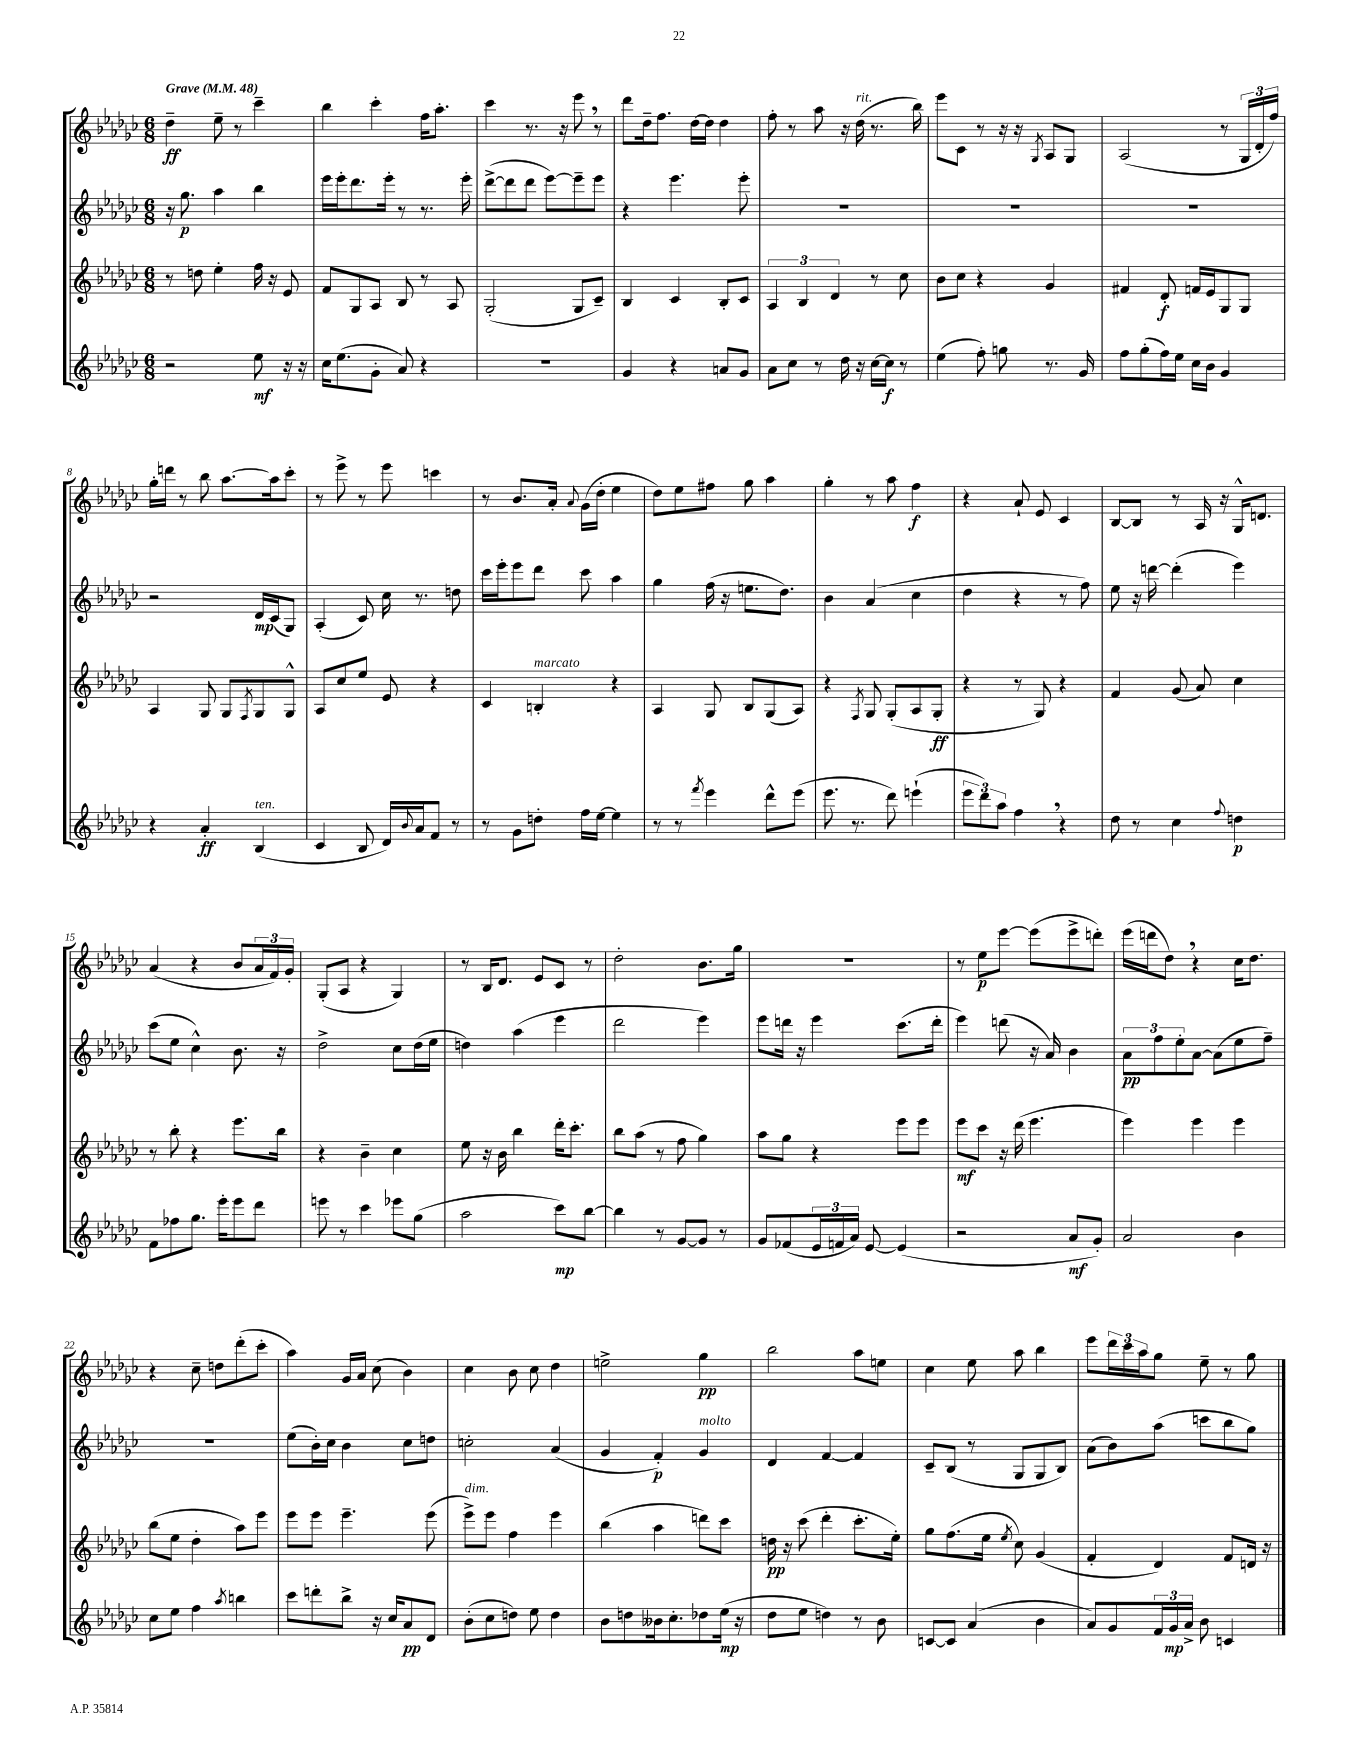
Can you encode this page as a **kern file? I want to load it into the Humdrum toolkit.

**kern	**dynam	**kern	**dynam	**kern	**dynam	**kern	**dynam
*part4	*part4	*part3	*part3	*part2	*part2	*part1	*part1
*staff4	*staff4	*staff3	*staff3	*staff2	*staff2	*staff1	*staff1
*clefG2	*	*clefG2	*	*clefG2	*	*clefG2	*
*k[b-e-a-d-g-c-]	*	*k[b-e-a-d-g-c-]	*	*k[b-e-a-d-g-c-]	*	*k[b-e-a-d-g-c-]	*
*M6/8	*	*M6/8	*	*M6/8	*	*M6/8	*
*MM48	*	*MM48	*	*MM48	*	*MM48	*
=1	=1	=1	=1	=1	=1	=1	=1
!	!	!	!	!	!	!LO:TX:a:B:t=Grave	!
2r	.	8r	.	16r	.	4dd-~\	ff
.	.	.	.	8.gg-\	p	.	.
.	.	8ddn\	.	.	.	.	.
.	.	4ee-'\	.	4aa-\	.	8ee-~\	.
.	.	.	.	.	.	8r	.
8ee-\	mf	16ff\	.	4bb-\	.	4ccc-~\	.
.	.	16r	.	.	.	.	.
16r	.	8e-/	.	.	.	.	.
16r	.	.	.	.	.	.	.
=2	=2	=2	=2	=2	=2	=2	=2
16cc-\KL	.	8f/L	.	16eee-\LL	.	4bb-\	.
(8.ee-\	.	.	.	16eee-'\J	.	.	.
.	.	8G-/	.	8.ddd-\	.	.	.
8g-'\J	.	8A-/J	.	.	.	4ccc-'\	.
.	.	.	.	16eee-'\Jk	.	.	.
8a-/)	.	8B-/	.	8r	.	.	.
4r	.	8r	.	8.r	.	16ff\KL	.
.	.	.	.	.	.	8.aa-'\J	.
.	.	8A-/	.	.	.	.	.
.	.	.	.	16eee-'\	.	.	.
=3	=3	=3	=3	=3	=3	=3	=3
2.r	.	(2G-'/	.	([8ddd-^\L	.	4ccc-\	.
.	.	.	.	8ddd-\]	.	.	.
.	.	.	.	8ddd-\J	.	8.r	.
.	.	.	.	[8eee-\L)	.	.	.
.	.	.	.	.	.	16r	.
.	.	8G-/L	.	8eee-~\]	.	8eee-,\	.
.	.	8c-~/J)	.	8eee-\J	.	8r	.
=4	=4	=4	=4	=4	=4	=4	=4
4g-/	.	4B-/	.	4r	.	8ddd-\L	.
.	.	.	.	.	.	16dd-~\k	.
.	.	.	.	.	.	8.ff\J	.
4r	.	4c-/	.	4.eee-\	.	.	.
.	.	.	.	.	.	[16dd-\LL	.
.	.	.	.	.	.	16dd-\JJ]	.
8an/L	.	8B-'/L	.	.	.	4dd-\	.
8g-/J	.	8c-/J	.	8eee-'\	.	.	.
=5	=5	=5	=5	=5	=5	=5	=5
8a-\L	.	6A-/	.	2.r	.	8ff'\	.
8cc-\J	.	.	.	.	.	8r	.
.	.	6B-/	.	.	.	.	.
8r	.	.	.	.	.	8aa-\	.
.	.	6d-/	.	.	.	.	.
16dd-\	.	.	.	.	.	16r	.
!	!	!	!	!	!	!LO:TX:a:i:t=rit.	!
16r	.	.	.	.	.	(16dd-\	.
[16cc-\LL	.	8r	.	.	.	8.r	.
16cc-\JJ]	f	.	.	.	.	.	.
8r	.	8cc-\	.	.	.	.	.
.	.	.	.	.	.	16bb-\)	.
=6	=6	=6	=6	=6	=6	=6	=6
(4ee-\	.	8b-\L	.	2.r	.	8eee-\L	.
.	.	8cc-\J	.	.	.	8c-\J	.
8ff'\)	.	4r	.	.	.	8r	.
8ggn\	.	.	.	.	.	16r	.
.	.	.	.	.	.	16r	.
.	.	.	.	.	.	8qG-/	.
8.r	.	4g-/	.	.	.	8A-/L	.
.	.	.	.	.	.	8G-/J	.
16g-/	.	.	.	.	.	.	.
=7	=7	=7	=7	=7	=7	=7	=7
8ff\L	.	4f#X/	.	2.r	.	(2A-/	.
(8gg-'\	.	.	.	.	.	.	.
16ff\L)	.	8d-'/	f	.	.	.	.
16ee-\JJ	.	.	.	.	.	.	.
16cc-\LL	.	16fn/LL	.	.	.	.	.
16b-\JJ	.	16e-/J	.	.	.	.	.
4g-/	.	8G-/	.	.	.	8r	.
.	.	8G-/J	.	.	.	24G-/LL	.
.	.	.	.	.	.	24d-'/	.
.	.	.	.	.	.	24ff/JJ)	.
!!LO:LB:g=z
=8	=8	=8	=8	=8	=8	=8	=8
4r	.	4A-/	.	2r	.	16gg-'\LL	.
.	.	.	.	.	.	16dddn\JJ	.
.	.	.	.	.	.	8r	.
4a-'/	ff	8G-/	.	.	.	8bb-\	.
.	.	8G-/L	.	.	.	[8.aa-\L	.
.	.	8qF/	.	.	.	.	.
!LO:TX:a:i:t=ten.	!	!	!	!	!	!	!
(4B-/	.	8G-/	.	16d-/LL	mp	.	.
.	.	.	.	(16c-/J	.	16aa-\k]	.
.	.	8G-^^/J	.	8G-/J)	.	8ccc-'\J	.
=9	=9	=9	=9	=9	=9	=9	=9
4c-/	.	8A-/L	.	(4A-'/	.	8r	.
.	.	8cc-/	.	.	.	8eee-^\	.
8B-/	.	8ee-/J	.	8c-/)	.	8r	.
16d-/LL)	.	8e-/	.	16cc-\	.	8eee-\	.
8qqb-/	.	.	.	.	.	.	.
16a-/J	.	.	.	8.r	.	.	.
8f/J	.	4r	.	.	.	4cccn\	.
8r	.	.	.	8ddn\	.	.	.
=10	=10	=10	=10	=10	=10	=10	=10
8r	.	4c-/	.	16ccc-\LL	.	8r	.
.	.	.	.	16eee-'\J	.	.	.
8g-\L	.	.	.	8eee-\	.	8.b-/L	.
!	!	!LO:TX:a:i:t=marcato	!	!	!	!	!
8ddn'\J	.	4Bn'/	.	8ddd-\J	.	.	.
.	.	.	.	.	.	16a-'/Jk	.
.	.	.	.	.	.	8qqa-/	.
16ff\LL	.	.	.	8ccc-\	.	(16g-\LL	.
[16ee-\JJ	.	.	.	.	.	16dd-'\JJ	.
4ee-\]	.	4r	.	4aa-\	.	4ee-\	.
=11	=11	=11	=11	=11	=11	=11	=11
8r	.	4A-/	.	4gg-\	.	8dd-\L)	.
8r	.	.	.	.	.	8ee-\	.
8qfff/	.	.	.	.	.	.	.
4eee-\	.	8G-/	.	(16ff\	.	8ff#X\J	.
.	.	.	.	16r	.	.	.
.	.	8B-/L	.	8.een\L	.	8gg-\	.
8ddd-^^\L	.	(8G-/	.	.	.	4aa-\	.
.	.	.	.	8.dd-\J)	.	.	.
(8eee-\J	.	8A-/J)	.	.	.	.	.
=12	=12	=12	=12	=12	=12	=12	=12
8.eee-\	.	4r	.	4b-\	.	4gg-'\	.
8.r	.	.	.	.	.	.	.
.	.	8qF/	.	.	.	.	.
.	.	8G-/	.	(4a-/	.	8r	.
8ddd-\)	.	(8G-'/L	.	.	.	8aa-\	.
(4eeen`\	.	8A-/	.	4cc-\	.	4ff\	f
.	.	8G-'/J	ff	.	.	.	.
=13	=13	=13	=13	=13	=13	=13	=13
12eee-\L	.	4r	.	4dd-\	.	4r	.
12ddd-\)	.	.	.	.	.	.	.
12aa-\J	.	.	.	.	.	.	.
4ff,\	.	8r	.	4r	.	8a-`/	.
.	.	8G-/)	.	.	.	8e-/	.
4r	.	4r	.	8r	.	4c-/	.
.	.	.	.	8ff\)	.	.	.
=14	=14	=14	=14	=14	=14	=14	=14
8dd-\	.	4f/	.	8ee-\	.	[8B-/L	.
8r	.	.	.	16r	.	8B-/J]	.
.	.	.	.	[16dddn\	.	.	.
4cc-\	.	(8g-/	.	(4ddd'\]	.	8r	.
.	.	8a-/)	.	.	.	16A-/	.
.	.	.	.	.	.	16r	.
8qqff/	.	.	.	.	.	.	.
4ddn\	p	4cc-\	.	4eee-\)	.	16G-^^/KL	.
.	.	.	.	.	.	8.dn/J	.
!!LO:LB:g=z
=15	=15	=15	=15	=15	=15	=15	=15
8f\L	.	8r	.	(8ccc-\L	.	(4a-/	.
8ff-X\	.	8bb-'\	.	8ee-\J	.	.	.
8.gg-\J	.	4r	.	4cc-^^\)	.	4r	.
16eee-'\KL	.	.	.	.	.	.	.
8eee-\	.	8.eee-\L	.	8.b-\	.	8b-/L	.
8ddd-\J	.	.	.	.	.	24a-/L	.
.	.	.	.	.	.	24f/)	.
.	.	16bb-\Jk	.	16r	.	.	.
.	.	.	.	.	.	24g-'/JJ	.
=16	=16	=16	=16	=16	=16	=16	=16
8eeen\	.	4r	.	2dd-^\	.	(8G-'/L	.
8r	.	.	.	.	.	8A-/J	.
4ccc-\	.	4b-~\	.	.	.	4r	.
8eee-X\L	.	4cc-\	.	8cc-\L	.	4G-/)	.
(8gg-\J	.	.	.	(16dd-\L	.	.	.
.	.	.	.	16ee-\JJ	.	.	.
=17	=17	=17	=17	=17	=17	=17	=17
2aa-\	.	8ee-\	.	4ddn\)	.	8r	.
.	.	16r	.	.	.	16B-/KL	.
.	.	16b-\	.	.	.	8.d-/J	.
.	.	4bb-\	.	(4aa-\	.	.	.
.	.	.	.	.	.	8e-/L	.
8ccc-\L)	mp	16ddd-'\KL	.	4eee-\	.	8c-/J	.
.	.	8.ccc-'\J	.	.	.	.	.
[8bb-\J	.	.	.	.	.	8r	.
=18	=18	=18	=18	=18	=18	=18	=18
4bb-\]	.	8bb-\L	.	2ddd-\	.	2dd-'\	.
.	.	(8aa-\J	.	.	.	.	.
8r	.	8r	.	.	.	.	.
[8g-/L	.	8ff\	.	.	.	.	.
8g-/J]	.	4gg-\)	.	4eee-\)	.	8.b-\L	.
8r	.	.	.	.	.	.	.
.	.	.	.	.	.	16gg-\Jk	.
=19	=19	=19	=19	=19	=19	=19	=19
8g-/L	.	8aa-\L	.	8eee-\L	.	2.r	.
(8f-X/	.	8gg-\J	.	16dddn\Jk	.	.	.
.	.	.	.	16r	.	.	.
24e-/L	.	4r	.	4eee-\	.	.	.
24fn/	.	.	.	.	.	.	.
24a-/JJ)	.	.	.	.	.	.	.
[8e-/	.	.	.	.	.	.	.
(4e-/]	.	8eee-\L	.	(8.ccc-\L	.	.	.
.	.	8eee-\J	.	.	.	.	.
.	.	.	.	16ddd'\Jk	.	.	.
=20	=20	=20	=20	=20	=20	=20	=20
2r	.	8eee-\L	mf	4eee-\)	.	8r	.
.	.	8ccc-\J	.	.	.	8ee-\L	p
.	.	16r	.	(8dddn\	.	[8eee-\J	.
.	.	(16ddd-\	.	.	.	.	.
.	.	4.eee-\	.	16r	.	(8eee-\L]	.
.	.	.	.	16a-/)	.	.	.
8a-/L	mf	.	.	4b-\	.	8eee-^\	.
8g-'/J)	.	.	.	.	.	8dddn'\J)	.
=21	=21	=21	=21	=21	=21	=21	=21
2a-/	.	4eee-\)	.	12a-\L	pp	(16eee-\LL	.
.	.	.	.	.	.	16dddn\J	.
.	.	.	.	12ff\	.	.	.
.	.	.	.	.	.	8dd-,\J)	.
.	.	.	.	12ee-'\	.	.	.
.	.	4eee-\	.	[8a-\J	.	4r	.
.	.	.	.	(8a-\L]	.	.	.
4b-\	.	4eee-\	.	8ee-\	.	16cc-\KL	.
.	.	.	.	.	.	8.dd-\J	.
.	.	.	.	8ff~\J)	.	.	.
!!LO:LB:g=z
=22	=22	=22	=22	=22	=22	=22	=22
8cc-\L	.	(8bb-\L	.	2.r	.	4r	.
8ee-\J	.	8ee-\J	.	.	.	.	.
4ff\	.	4dd-'\	.	.	.	8cc-~\	.
.	.	.	.	.	.	8ddn\L	.
8qaa-/	.	.	.	.	.	.	.
4bbn\	.	8aa-\L)	.	.	.	(8ddd-'\	.
.	.	8eee-\J	.	.	.	8ccc-'\J	.
=23	=23	=23	=23	=23	=23	=23	=23
8ccc-\L	.	8eee-\L	.	(8ee-\L	.	4aa-\)	.
8dddn'\	.	8eee-\J	.	16b-'\L)	.	.	.
.	.	.	.	16cc-\JJ	.	.	.
8bb-^\J	.	4.eee-~\	.	4b-\	.	16g-/LL	.
.	.	.	.	.	.	16a-/JJ	.
16r	.	.	.	.	.	(8cc-\	.
16cc-/KL	.	.	.	.	.	.	.
8a-/	pp	.	.	8cc-\L	.	4b-\)	.
8d-/J	.	(8eee-\	.	8ddn\J	.	.	.
=24	=24	=24	=24	=24	=24	=24	=24
!	!	!LO:TX:a:i:t=dim.	!	!	!	!	!
(8b-'\L	.	8eee-^\L)	.	2ccn'\	.	4cc-\	.
8cc-\	.	8eee-\J	.	.	.	.	.
8ddn\J)	.	4ff\	.	.	.	8b-\	.
8ee-\	.	.	.	.	.	8cc-\	.
4dd\	.	4eee-\	.	(4a-/	.	4dd-\	.
=25	=25	=25	=25	=25	=25	=25	=25
8b-\L	.	(4bb-\	.	4g-/	.	2een^\	.
8ddn\	.	.	.	.	.	.	.
16b--X\k	.	4aa-\	.	4f'/)	p	.	.
8.cc-'\	.	.	.	.	.	.	.
!	!	!	!	!LO:TX:a:i:t=molto	!	!	!
8dd-X\	.	8dddn\L)	.	4g-/	.	4gg-\	pp
(16ee-\Jk	mp	8ccc-\J	.	.	.	.	.
16r	.	.	.	.	.	.	.
=26	=26	=26	=26	=26	=26	=26	=26
8dd-\L	.	16ddn\	pp	4d-/	.	2bb-\	.
.	.	16r	.	.	.	.	.
8ee-\J	.	(8ccc-\	.	.	.	.	.
4ddn\)	.	4ddd-'\	.	[4f/	.	.	.
8r	.	8.ccc-'\L	.	4f/]	.	8aa-\L	.
8b-\	.	.	.	.	.	8een\J	.
.	.	16ee-'\Jk)	.	.	.	.	.
=27	=27	=27	=27	=27	=27	=27	=27
[8cn/L	.	8gg-\L	.	8c-~/L	.	4cc-\	.
8c/J]	.	(8.ff\	.	(8B-/J	.	.	.
(4a-/	.	.	.	8r	.	8ee-\	.
.	.	16ee-\Jk	.	.	.	.	.
.	.	8qee-/	.	.	.	.	.
.	.	8cc-\)	.	8G-/L	.	8aa-\	.
4b-\	.	(4g-/	.	8G-/	.	4bb-\	.
.	.	.	.	8B-/J)	.	.	.
=28	=28	=28	=28	=28	=28	=28	=28
8a-/L)	.	4f'/	.	(8a-\L	.	8eee-\L	.
8g-/	.	.	.	8b-\)	.	24ddd-\L	.
.	.	.	.	.	.	24ccc-\	.
.	.	.	.	.	.	24aa-\J	.
24f/L	.	4d-/)	.	(8aa-\J	.	8gg-\J	.
24g-/	mp	.	.	.	.	.	.
24a-^/JJ	.	.	.	.	.	.	.
8b-\	.	.	.	8cccn\L	.	8ee-~\	.
4cn/	.	8f/L	.	8bb-\	.	8r	.
.	.	16dn/Jk	.	8gg-\J)	.	8gg-\	.
.	.	16r	.	.	.	.	.
==	==	==	==	==	==	==	==
*-	*-	*-	*-	*-	*-	*-	*-
